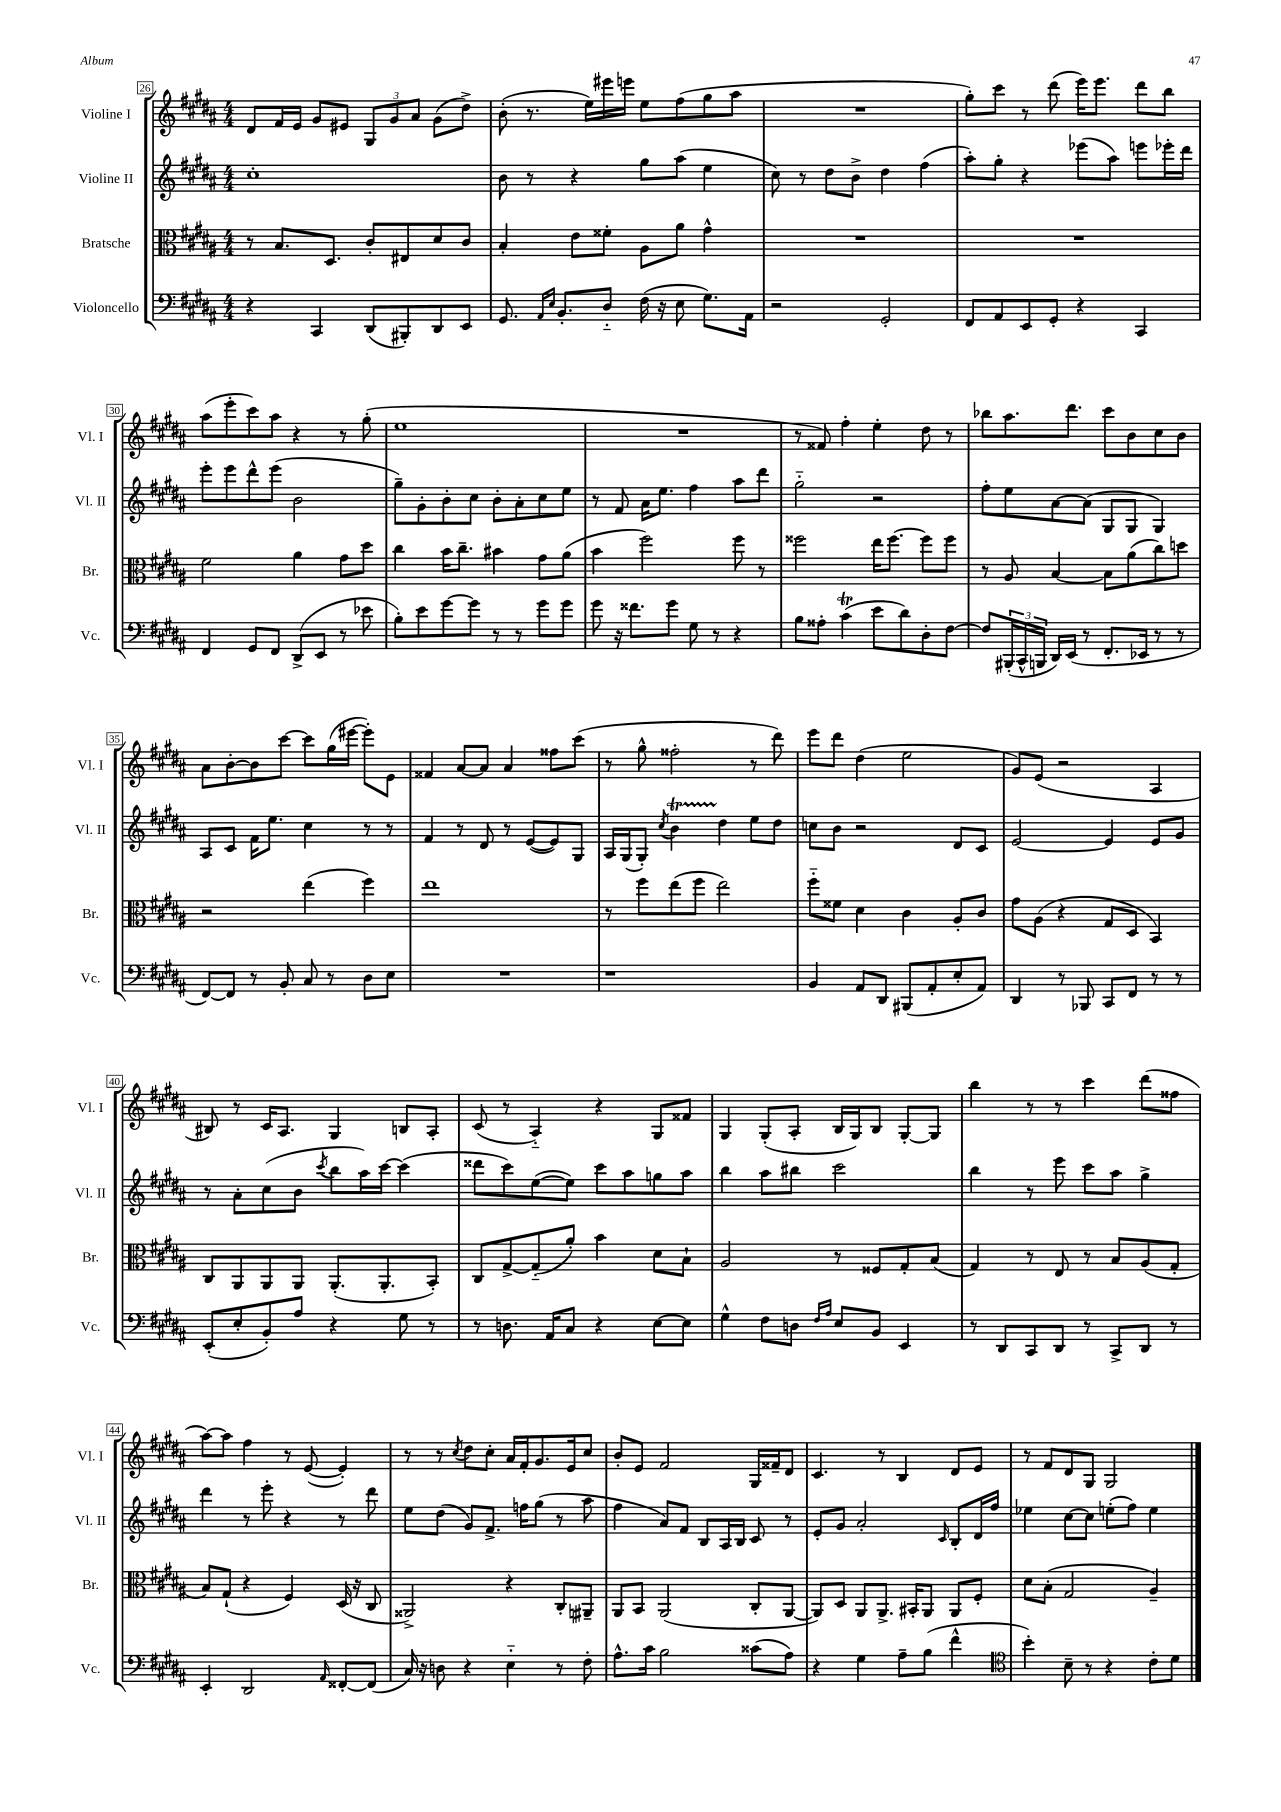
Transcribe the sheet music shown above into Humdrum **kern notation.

**kern	**kern	**kern	**kern
*staff4	*staff3	*staff2	*staff1
*clefF4	*clefC3	*clefG2	*clefG2
*k[f#c#g#d#a#]	*k[f#c#g#d#a#]	*k[f#c#g#d#a#]	*k[f#c#g#d#a#]
*M4/4	*M4/4	*M4/4	*M4/4
4r	8r	1cc#'	8d#
.	8.B	.	16f#
.	.	.	16e
4CC#	.	.	8g#
.	8.D#	.	.
.	.	.	8e#
(8DD#	8c#'	.	12G#
.	.	.	12g#
8BBB#')	8E#	.	.
.	.	.	12a#
8DD#	8d#	.	(8g#
8EE	8c#	.	8dd#^)
=	=	=	=
8.GG#	4B'	8b	(8b'
.	.	8r	8.r
16qqAA#	.	.	.
16qqE	.	.	.
8.BB'	.	.	.
.	8e	4r	.
.	.	.	16ee)
8D#'~	8f##'	.	16eee#
.	.	.	16eee
(16F#	8A#	8gg#	8ee
16r	.	.	.
8E	8a#	(8aa#	(8ff#
8.G#)	4g#^^	4ee	8gg#
.	.	.	8aa#
16AA#	.	.	.
=	=	=	=
2r	1r	8cc#)	1r
.	.	8r	.
.	.	8dd#	.
.	.	8b^	.
2GG#'	.	4dd#	.
.	.	(4ff#	.
=	=	=	=
8FF#	1r	8aa#')	8gg#')
8AA#	.	8gg#'	8ccc#
8EE	.	4r	8r
8GG#'	.	.	(8ddd#
4r	.	(8eee-	16eee)
.	.	.	8.eee
.	.	8aa#)	.
4CC#	.	8eee	8ddd#
.	.	16eee-'	8bb
.	.	16ddd#	.
=	=	=	=
4FF#	2f#	8eee'	(8aa#
.	.	8eee	8eee'
8GG#	.	8ddd#^^	8ccc#)
8FF#	.	(8eee	8aa#
(8DD#^	4a#	2b	4r
8EE	.	.	.
8r	8g#	.	8r
8e-	8dd#	.	(8gg#'
=	=	=	=
8B')	4cc#	8gg#~)	1ee
8e	.	8g#'	.
[8g#	16b	8b'	.
.	8.cc#~	.	.
8g#]	.	8cc#	.
8r	4b#	8b'	.
8r	.	8a#'	.
8g#	8g#	8cc#	.
8g#	(8a#	8ee	.
=	=	=	=
8g#	4b	8r	1r
16r	.	8f#	.
8.f##	.	.	.
.	2ff#)	16a#	.
.	.	8.ee	.
8g#	.	.	.
8G#	.	4ff#	.
8r	.	.	.
4r	8ff#	8aa#	.
.	8r	8ddd#	.
=	=	=	=
8B	2ff##	2gg#'~	8r
8A##'	.	.	8f##)
(4c#	.	.	4ff#'
8e	16ee	2r	4ee'
.	[8.ff##	.	.
8d#)	.	.	.
8D#'	8ff##]	.	8dd#
[8F#	8ff##	.	8r
=	=	=	=
8F#]	8r	8ff#'	8bb-
(24BBB#'	8A#	8ee	8.aa#
24CC#^^	.	.	.
24BBB	.	.	.
16DD#)	[4B	[8a#	.
(16EE	.	.	8.ddd#
8r	.	(8a#]	.
8.FF#'	8B]	8G#	8ccc#
.	(8a#	8G#	8b
16EE-	.	.	.
8r	8cc#)	4G#)	8cc#
8r	8dd	.	8b
=	=	=	=
[8FF#)	2r	8A#	8a#
8FF#]	.	8c#	[8b'
8r	.	16f#	8b]
.	.	8.ee	.
8BB'	.	.	[8ccc#
8C#	(4ee	4cc#	8ccc#]
8r	.	.	(16gg#
.	.	.	[16eee#
8D#	4ff#)	8r	8eee#'])
8E	.	8r	8e
=	=	=	=
1r	1ee	4f#	4f##
.	.	8r	[8a#
.	.	8d#	8a#]
.	.	8r	4a#
.	.	([8e	.
.	.	8e])	8ff##
.	.	8G#	(8ccc#
=	=	=	=
1r	8r	16A#	8r
.	.	(16G#	.
.	8ff#	8G#')	8gg#^^
.	.	8qcc#	.
.	(8ee	4b	2ff##'
.	8ff#	.	.
.	2ee)	4dd#	.
.	.	8ee	8r
.	.	8dd#	8ddd#)
=	=	=	=
4BB	8ff#'~	8cc	8eee
.	8f##	8b	8ddd#
8AA#	4d#	2r	(4dd#
8DD#	.	.	.
(8BBB#	4c#	.	2ee
8AA#'	.	.	.
8E'	8A#'	8d#	.
8AA#)	8c#	8c#	.
=	=	=	=
4DD#	8g#	[2e	8g#)
.	(8A#	.	(8e
8r	4r	.	2r
8BBB-	.	.	.
8CC#	8G#	4e]	.
8FF#	8D#	.	.
8r	4BB)	8e	4A#
8r	.	8g#	.
=	=	=	=
(8EE'	8C#	8r	8B#)
8E'	8AA#	8a#'	8r
8BB')	8AA#	(8cc#	16c#
.	.	.	8.A#
8A#	8AA#	8b	.
.	.	8qccc#	.
4r	(8.AA#'	8bb	4G#
.	.	16aa#)	.
.	8.AA#'	[16ccc#	.
8G#	.	(4ccc#]	8B
8r	8BB')	.	8A#'
=	=	=	=
8r	8C#	8ddd##	(8c#
8.D	[8G#^	8ccc#)	8r
.	(8G#'~]	([8ee	4A#'~)
16AA#	.	.	.
8C#	8a#')	8ee])	.
4r	4b	8ccc#	4r
.	.	8aa#	.
[8E	8d#	8gg	8G#
8E]	8B`	8aa#	8f##
=	=	=	=
4G#^^	2A#	4bb	4G#
8F#	.	8aa#	(8G#'
8D	.	8bb#	8A#'
16qqF#	.	.	.
16qqA#	.	.	.
8E	8r	2ccc#	16B
.	.	.	16G#)
8BB	8F##	.	8B
4EE	8G#'	.	[8G#'
.	(8B	.	8G#]
=	=	=	=
8r	4G#)	4bb	4bb
8DD#	.	.	.
8CC#	8r	8r	8r
8DD#	8E	8eee	8r
8r	8r	8ccc#	4ccc#
8CC#^	8B	8aa#	.
8DD#	(8A#	4gg#^	(8ddd#
8r	8G#'	.	8ff##
=	=	=	=
4EE'	8B)	4ddd#	[8aa#)
.	(8G#`	.	8aa#]
2DD#	4r	8r	4ff#
.	.	8eee'	.
.	4F#)	4r	8r
.	.	.	([8e
16qqAA#	.	.	.
[8FF##'	(16D#	8r	4e'])
.	16r	.	.
(8FF##]	8C#	8ddd#	.
=	=	=	=
16C#)	2AA##^)	8ee	8r
16r	.	.	.
8D	.	(8dd#	8r
.	.	.	8qcc#
4r	.	8g#)	8dd#
.	.	8.f#^	8cc#'
4E'~	4r	.	16a#
.	.	16ff	16f#'
.	.	(8gg#	8.g#
8r	8C#'	8r	.
.	.	.	16e
8F#'	8AA#~	8aa#	8cc#
=	=	=	=
8.A#^^	8AA#	4ff#	8b'
.	8BB	.	8e
16c#	.	.	.
2B	(2AA#	8a#)	2f#
.	.	8f#	.
.	.	8B	.
.	.	16A#	.
.	.	16B	.
(8c##	8C#'	8c#	16G#
.	.	.	16f##~
8A#)	[8AA#	8r	8d#
=	=	=	=
4r	8AA#])	8e'	4.c#
.	8D#	8g#	.
4G#	8AA#	2a#'	.
.	8.AA#^	.	8r
8A#~	.	.	4B
.	16BB#'	.	.
(8B	8AA#	.	.
.	.	16qqc#	.
4f#^^	8AA#	8B'	8d#
.	8F#'	16d#	8e
.	.	16ff#	.
=	=	=	=
*clefC4	*	*	*
4b')	8d#	4ee-	8r
.	(8B'	.	8f#
8B~	2G#	[8cc#	8d#
8r	.	8cc#]	8G#
4r	.	(8ee'	2G#
.	.	8ff#)	.
8c#'	4A#~)	4ee	.
8d#	.	.	.
==	==	==	==
*-	*-	*-	*-
